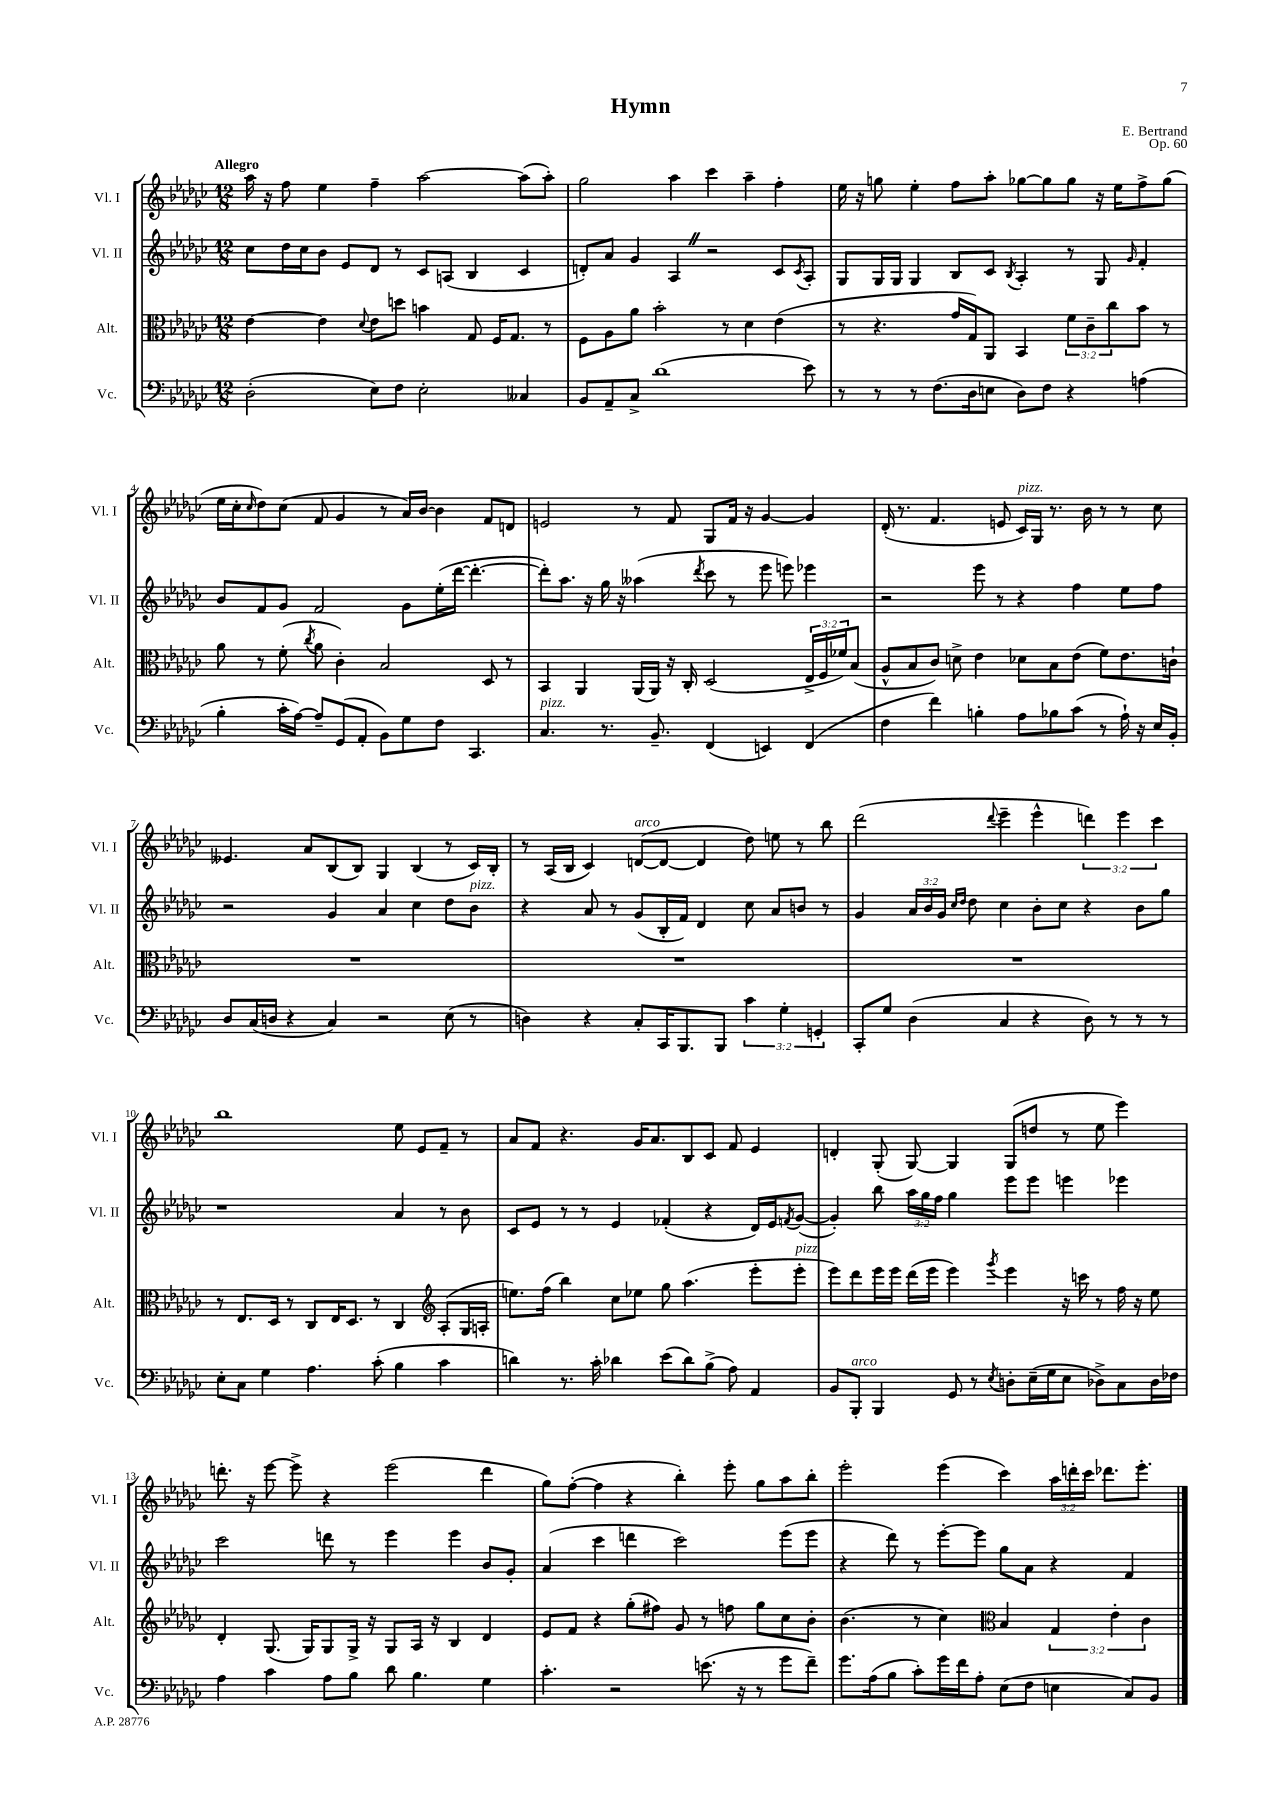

**kern	**kern	**kern	**kern
*staff4	*staff3	*staff2	*staff1
*clefF4	*clefC3	*clefG2	*clefG2
*k[b-e-a-d-g-c-]	*k[b-e-a-d-g-c-]	*k[b-e-a-d-g-c-]	*k[b-e-a-d-g-c-]
*M12/8	*M12/8	*M12/8	*M12/8
(2D-'	[4e-	8cc-	16aa-
.	.	.	16r
.	.	16dd-	8ff
.	.	16cc-	.
.	4e-]	8b-	4ee-
.	.	8e-	.
.	8qqd-	.	.
8E-)	8e-	8d-	4ff~
8F	8dd	8r	.
2E-'	4b	8c-	[2aa-
.	.	(8A	.
.	8G-	4B-	.
.	16F	.	.
.	8.G-	.	.
4C--	.	4c-	(8aa-]
.	8r	.	8aa-')
=	=	=	=
8BB-	8F	8d')	2gg-
8AA-~	8A-	8a-	.
8C-^	8a-	4g-	.
(1d-	2b-'	.	.
.	.	4A-	4aa-
.	.	2r	4ccc-
.	8r	.	.
.	4d-	.	4aa-~
.	(4e-	8c-	4ff'
.	.	8qc-	.
8e-)	.	8A-'	.
=	=	=	=
8r	8r	8G-	16ee-
.	.	.	16r
8r	4.r	16G-	8gg
.	.	16G-	.
8r	.	4G-	4ee-'
(8.F	.	.	.
.	16g-	8B-	8ff
16D-	16G-)	.	.
8E	8AA-	8c-	8aa-'
.	.	8qB-	.
8D-)	4BB-	4A-'	[8gg-
8F	.	.	8gg-]
4r	12f	8r	8gg-
.	12c-~	.	.
.	.	8G-	16r
.	12cc-	.	.
.	.	.	16ee-
.	.	16qqg-	.
(4A	8b-	4f'	8ff^
.	8r	.	(8gg-
=	=	=	=
4B-'	8a-	8b-	16ee-
.	.	.	16cc-'
.	.	.	16qqcc-
.	8r	8f	8dd-)
16c-'	(8f'	8g-	(8cc-
[16A-)	.	.	.
.	8qcc-	.	.
8A-~]	8a-	2f	8f
(8GG-	4c-')	.	4g-
8AA-'	.	.	.
8BB-)	2B-	.	8r
8G-	.	8g-	16a-)
.	.	.	[16b-
8F	.	(16ee-'	4b-]
.	.	[16ddd-	.
4.CC-	.	4.ddd-'_	.
.	8D-	.	8f
.	8r	.	8d
=	=	=	=
4.C-	4BB-	8ddd-'])	2e
.	.	8.aa-	.
.	4AA-	.	.
.	.	16r	.
8.r	.	16gg-	.
.	.	16r	.
.	(16AA-	(4aa--	8r
8.BB-~	16AA-)	.	.
.	16r	.	8f
.	16C-'	.	.
.	.	8qddd-	.
(4FF	(2D-	8ccc-	8G-
.	.	8r	16f
.	.	.	16r
4EE)	.	8eee-	[4g-
.	.	8eee)	.
(4FF	24E-^	4eee-	4g-]
.	24F	.	.
.	24f-)	.	.
.	(8B-	.	.
=	=	=	=
4F	8A-^^	2r	(16d-'
.	.	.	8.r
.	8B-	.	.
4f)	8c-)	.	4.f
.	8d^	.	.
4B'	4e-	8eee-	.
.	.	8r	8e
8A-	8d-	4r	16c-)
.	.	.	16G-
8B-	8B-	.	8.r
(8c-	(8e-	4ff	.
.	.	.	16b-
8r	8f)	.	8r
16A-`)	8.e-	8ee-	8r
16r	.	.	.
16E-	.	8ff	8cc-
16BB-'	16c`	.	.
=	=	=	=
8D-	1.r	2r	4.e--
(16C-	.	.	.
16D	.	.	.
4r	.	.	.
.	.	.	8a-
4C-)	.	4g-	(8B-
.	.	.	8B-)
2r	.	4a-	4G-
.	.	4cc-	(4B-
(8E-	.	8dd-	8r
8r	.	8b-	16c-)
.	.	.	16B-'
=	=	=	=
4D)	1.r	4r	8r
.	.	.	(16A-
.	.	.	16B-
4r	.	8a-	4c-)
.	.	8r	.
8C-'	.	(8g-	([8d
16CC-	.	16B-'	8d_
8.BBB-	.	16f)	.
.	.	4d-	4d]
8BBB-	.	.	.
6c-	.	8cc-	8dd-)
.	.	8a-	8ee
6G-'	.	.	.
.	.	8b	8r
6GG'	.	.	.
.	.	8r	8bb-
=	=	=	=
8CC-'	1.r	4g-	(2ddd-
8G-	.	.	.
(4D-	.	24a-	.
.	.	24b-	.
.	.	24g-	.
.	.	16qqcc-	.
.	.	16qqdd-	.
.	.	8dd-	.
.	.	.	8qqddd-
4C-	.	4cc-	4eee-~
4r	.	8b-'	4eee-^^
.	.	8cc-	.
8D-)	.	4r	6ddd)
8r	.	.	.
.	.	.	6eee-
8r	.	8b-	.
.	.	.	6ccc-
8r	.	8gg-	.
=	=	=	=
8E-'	8r	1r	1bb-
8C-	8.E-	.	.
4G-	.	.	.
.	16D-	.	.
.	8r	.	.
4.A-	8C-	.	.
.	16E-	.	.
.	8.D-	.	.
(8c-'	8r	.	.
4B-	4C-	4a-	8ee-
.	.	.	8e-
*	*clefG2	*	*
4c-	(8A-'	8r	8f~
.	16G-	8b-	8r
.	16A'	.	.
=	=	=	=
4d)	8.ee)	8c-	8a-
.	.	8e-	8f
.	(16ff	.	.
8.r	4bb-)	8r	4.r
.	.	8r	.
16c-'	.	.	.
4d-	8cc-	4e-	.
.	8ee-	.	16g-
.	.	.	8.a-
(8e-	8gg-	(4f-'	.
8d-)	(4.aa-	.	8B-
(8B-^	.	4r	8c-
8A-)	.	.	8f
4AA-	8eee-'	16d-)	4e-
.	.	16e-	.
.	.	8qf	.
.	8eee-'	([8g-	.
=	=	=	=
8BB-	8eee-)	4g-'])	4d'
8BBB-'	8ddd-	.	.
4BBB-	16eee-	8bb-	(8G-'
.	16eee-	.	.
.	(16ddd-	24aa-	[8G-)
.	.	24gg-	.
.	16eee-	.	.
.	.	24ff	.
8GG-	4eee-)	4gg-	4G-]
8r	.	.	.
8qE-	8qggg-	.	.
8D'	4eee-	8eee-	(8G-
(16E-~	.	8eee-	8dd
16G-	.	.	.
8E-	16r	4eee	8r
.	16ccc	.	.
8D-^)	8r	.	8ee-
8C-	16ff	4eee-	4eee-)
.	16r	.	.
16D-	8ee-	.	.
16F-	.	.	.
=	=	=	=
4A-	4d-'	2ccc-	8.ddd'
.	.	.	16r
4c-	(8.G-	.	[8eee-
.	.	.	8eee-^]
.	16G-)	.	.
8A-	8G-	8ddd	4r
8B-	16G-^	8r	.
.	16r	.	.
8d-	8G-	4eee-	(2eee-
4.B-	16A-	.	.
.	16r	.	.
.	4B-	4eee-	.
4G-	4d-	8b-	4ddd
.	.	8g-'	.
=	=	=	=
4.c-'	8e-	(4a-	8gg-)
.	8f	.	([8ff'
.	4r	4ccc-	4ff]
2r	.	.	.
.	(8gg-'	4ddd	4r
.	8ff#)	.	.
.	8g-	2ccc-)	4bb-')
(8.e	8r	.	.
.	8ff	.	8eee-'
16r	.	.	.
8r	8gg-	.	8gg-
8g-	8cc-	(8eee-	8aa-
8f~)	8b-'	8eee-	8bb-'
=	=	=	=
8.g-	(4.b-	4r	2eee-'
(16A-	.	.	.
8B-	.	8ddd-)	.
8c-')	8r	8r	.
16g-	4cc-)	[8eee-'	(4eee-
16f	.	.	.
8A-'	.	8eee-]	.
*	*clefC3	*	*
(8E-	4B-	8gg-	4ccc-)
8F	.	8a-	.
4E	6G-	4r	24aa-
.	.	.	24ddd'
.	.	.	24ccc-
.	.	.	8.ddd-
.	6e-'	.	.
8C-)	.	4f	.
.	.	.	8.eee-'
.	6c-	.	.
8BB-	.	.	.
==	==	==	==
*-	*-	*-	*-
